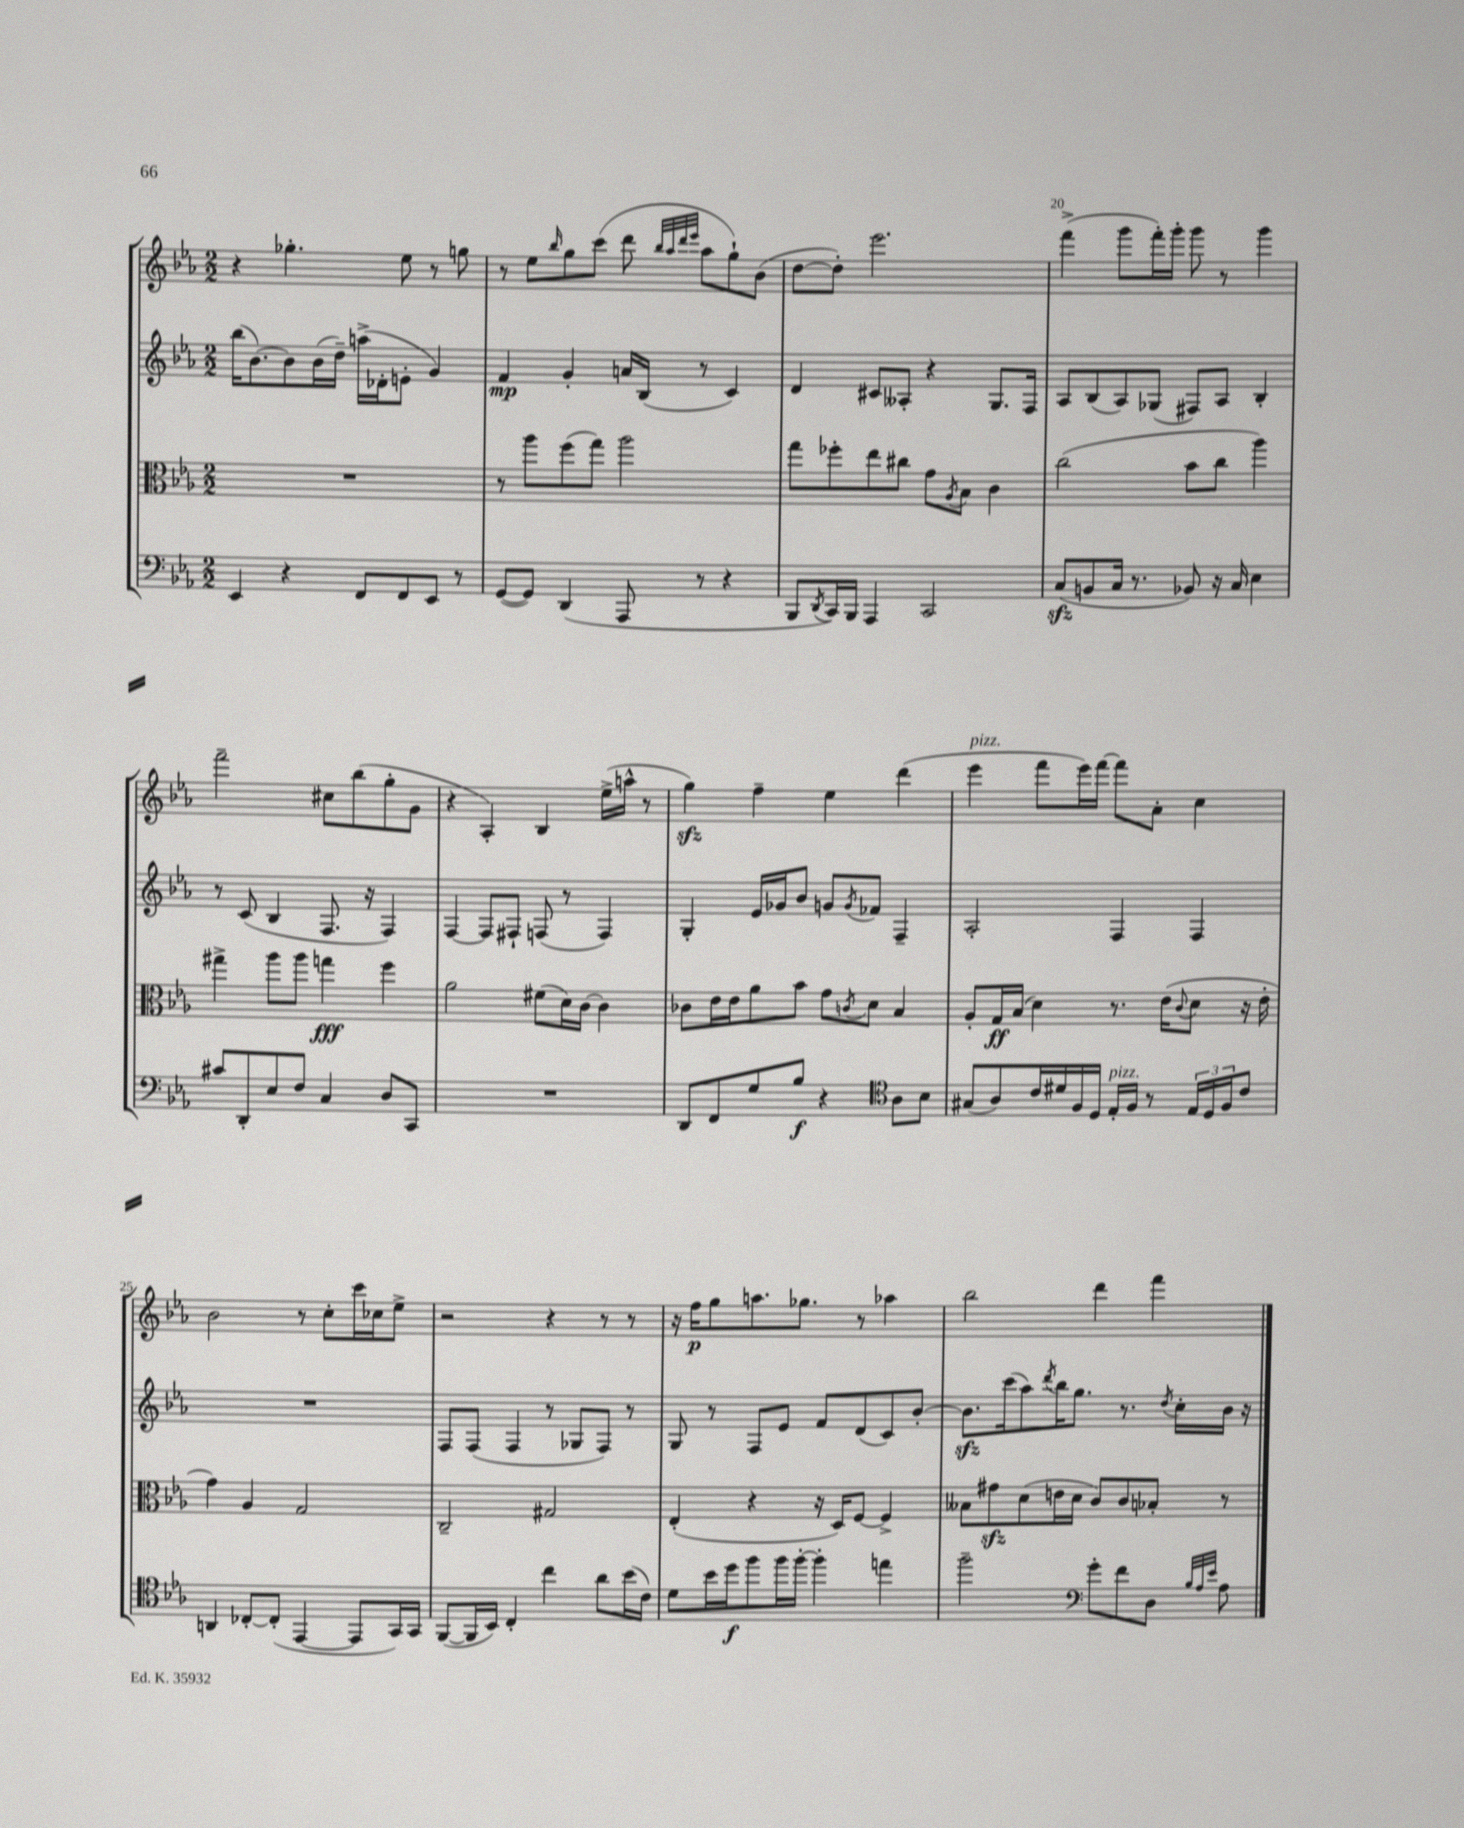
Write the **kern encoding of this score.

**kern	**kern	**kern	**kern
*staff4	*staff3	*staff2	*staff1
*clefF4	*clefC3	*clefG2	*clefG2
*k[b-e-a-]	*k[b-e-a-]	*k[b-e-a-]	*k[b-e-a-]
*M2/2	*M2/2	*M2/2	*M2/2
4EE-	1r	(16bb-	4r
.	.	[8.b-)	.
4r	.	8b-]	4.gg-'
.	.	(16b-	.
.	.	16dd~)	.
8FF	.	(16aa^	.
.	.	16d-'	.
8FF	.	8e'	8ee-
8EE-	.	4g)	8r
8r	.	.	8gg
=	=	=	=
([8GG	8r	4f	8r
8GG])	8aa-	.	8ee-
.	.	.	16qqbb-
(4DD	(8ff	4g'	8gg
.	8gg)	.	(8ccc
8AAA-	2aa-	16a	8ddd
.	.	(16B-	.
.	.	.	32qqbb-
.	.	.	32qqaa-
.	.	.	32qqddd
.	.	.	32qqeee-
8r	.	8r	8aa-
4r	.	4c)	8gg`)
.	.	.	(8b-
=	=	=	=
8BBB-	8gg	4d	[8dd
8qDD	.	.	.
16CC)	8ff-'	.	8dd'])
16BBB-	.	.	.
4AAA-	8ee-	8c#	2.eee-
.	8cc#	8A--'	.
2CC	8g	4r	.
.	8qA-	.	.
.	8B-	.	.
.	4c	8.G	.
.	.	16F	.
=	=	=	=
(8C	(2cc	8A-	(4fff^
8BB	.	(8B-	.
16C	.	8A-)	8ggg
8.r	.	.	.
.	.	(8G-	16fff')
.	.	.	16ggg'
8BB-)	8b-	8F#)	8ggg
16r	8cc	8A-	8r
16C	.	.	.
4E-	4aa-)	4B-'	4ggg
=	=	=	=
8c#	4gg#^	8r	2fff~
8DD'	.	(8c	.
8E-	8aa-	4B-	.
8F	8aa-	.	.
4C	4gg	8.F	8cc#
.	.	.	(8bb-
.	.	16r	.
8D	4ff	4F)	8gg'
8CC	.	.	8g
=	=	=	=
1r	2a-	[4F	4r
.	.	8F]	4A-')
.	.	8F#`	.
.	(8f#	(8F	4B-
.	16d)	8r	.
.	[16c	.	.
.	4c]	4F)	(16ee-^
.	.	.	16aa^^
.	.	.	8r
=	=	=	=
8DD	8c-	4G'	4gg)
8FF	16e-	.	.
.	16e-	.	.
8G	8a-	16e-	4ff~
.	.	16g-	.
8B-	8b-	8b-	.
4r	8g	8g	4ee-
.	8qc	8qg	.
.	8d	8f-	.
*clefC4	*	*	*
8A-	4B-	4F~	(4ddd
8B-	.	.	.
=	=	=	=
(8G#	8A-'	2A-'	4eee-
8A-)	16G	.	.
.	(16B-	.	.
16c	4d)	.	8fff
16d#	.	.	.
16F	.	.	16eee-)
16D	.	.	[16fff
16E-'	8.r	4F	8fff]
16F	.	.	.
8r	.	.	8a-'
.	(16e-	.	.
.	8qqc	.	.
24E-	8d	4F	4cc
24D	.	.	.
24F	.	.	.
8c	16r	.	.
.	16e-'	.	.
=	=	=	=
4AA	4g)	1r	2b-
[8C-'	4A-	.	.
(8C-']	.	.	.
[4EE-	2G	.	8r
.	.	.	8cc'
8EE-]	.	.	16ccc
.	.	.	16cc-
16GG)	.	.	8ee-^
16GG	.	.	.
=	=	=	=
([8FF	2C~	8F	2r
16FF]	.	(8F	.
16BB-)	.	.	.
4C'	.	4F	.
4cc	2G#	8r	4r
.	.	8G-	.
8a-	.	8F)	8r
(16b-	.	8r	8r
16c)	.	.	.
=	=	=	=
8d	(4E-'	8G	16r
.	.	.	16ff
16b-	.	8r	8gg
16dd	.	.	.
8ff	4r	8F	8.aa
16ff	.	8e-	.
[16ff'	.	.	8.gg-
4ff']	16r	8f	.
.	16D)	.	.
.	[8F	(8d	8r
4ee	4F^]	8c)	4aa-
.	.	[8b-'	.
=	=	=	=
2ff~	8B--	8.b-]	2bb-
.	8g#	.	.
.	.	(16ccc	.
.	(8d	8aa-)	.
.	.	8qddd	.
.	16e	16bb-	.
.	16d	8.gg	.
*clefF4	*	*	*
8g'	8c)	.	4ddd
8f	8c	8.r	.
8D	8B-'	.	4fff
.	.	8qdd	.
.	.	16cc'	.
32qqB-	.	.	.
32qqA-	.	.	.
32qqe-	.	.	.
8A-	8r	16b-	.
.	.	16r	.
==	==	==	==
*-	*-	*-	*-
